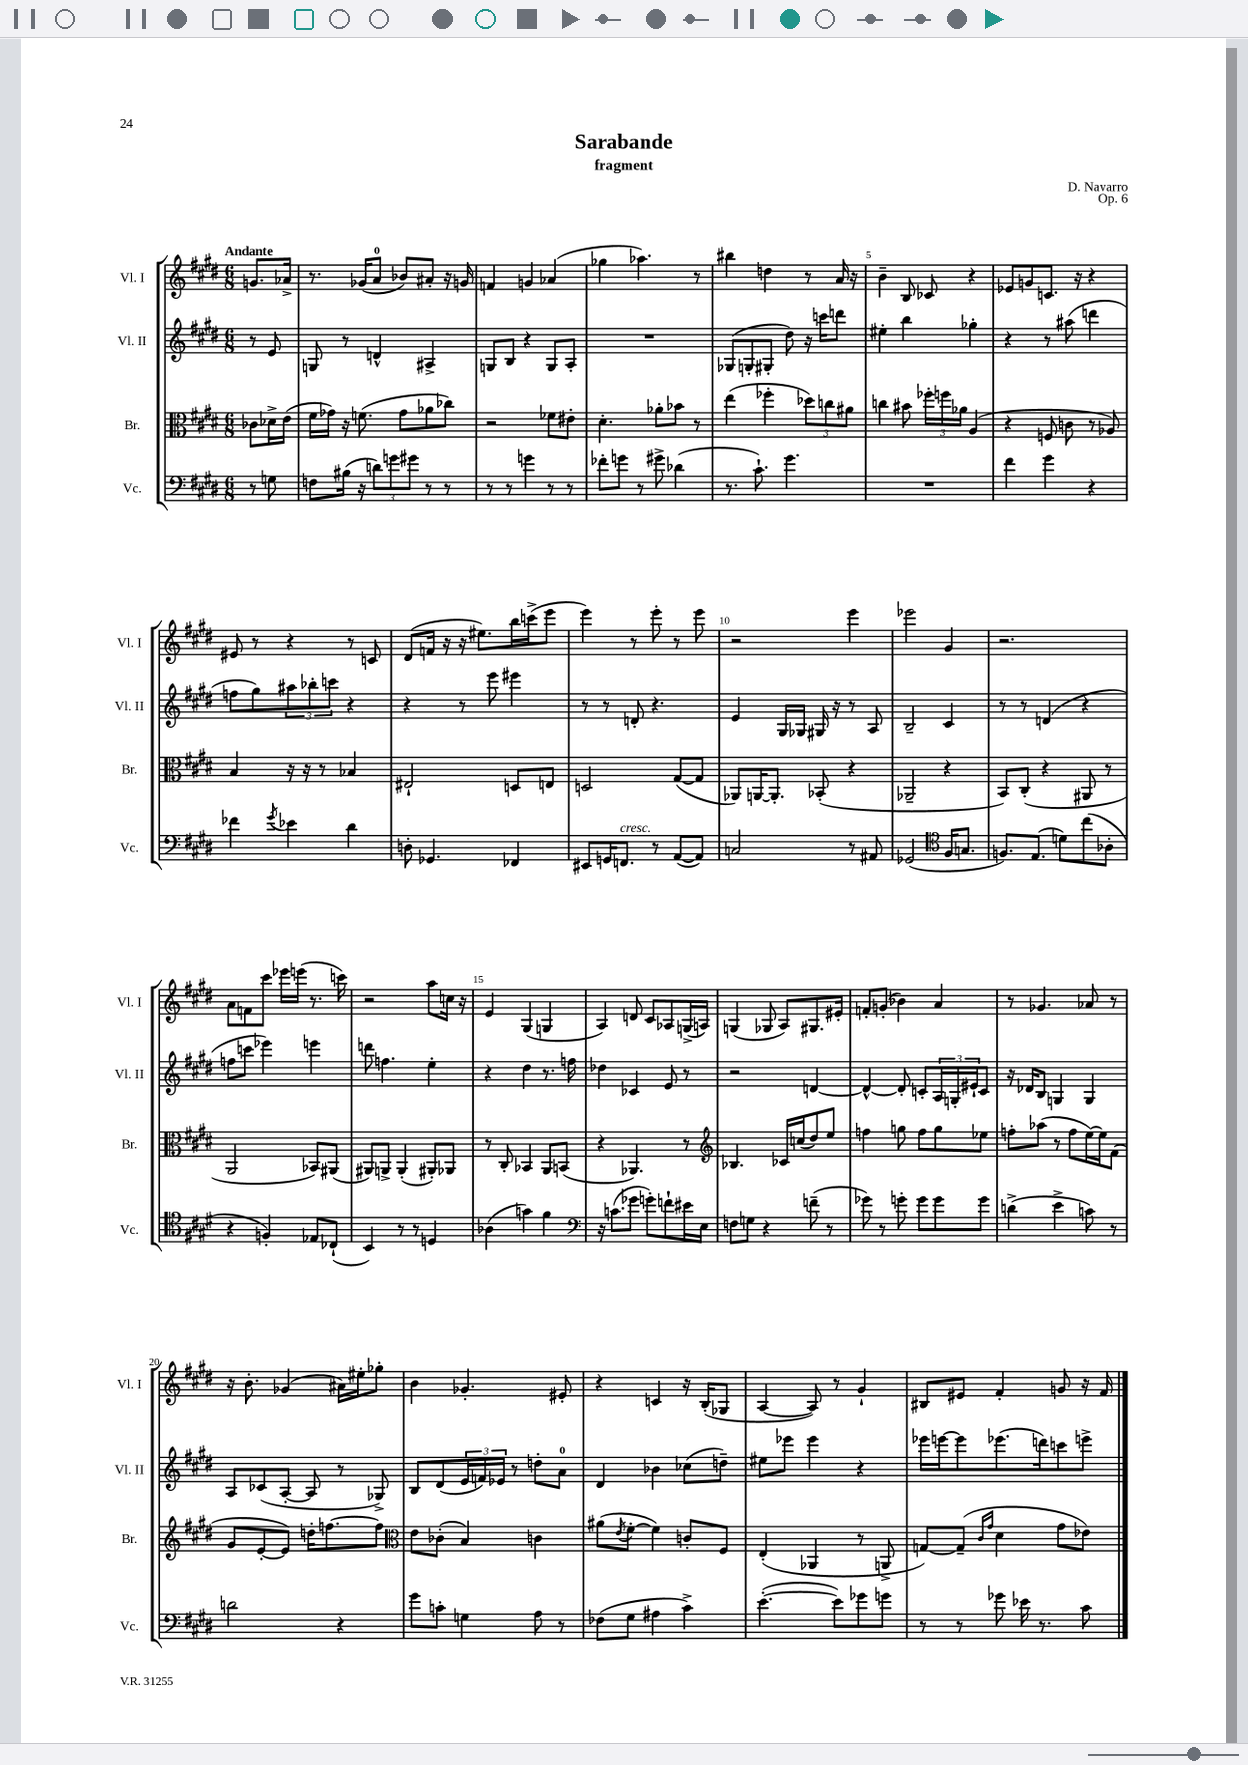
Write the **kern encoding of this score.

**kern	**kern	**kern	**kern
*staff4	*staff3	*staff2	*staff1
*clefF4	*clefC3	*clefG2	*clefG2
*k[f#c#g#d#]	*k[f#c#g#d#]	*k[f#c#g#d#]	*k[f#c#g#d#]
*M6/8	*M6/8	*M6/8	*M6/8
8r	8c-\L	8r	8.g/L
8G\	16d-^\L	8e/	.
.	(16e\JJ	.	16a-^/Jk
=	=	=	=
8F\L	16f#\LL	8G/	8.r
.	16g-\JJ)	.	.
(16B#\Jk	16r	8r	.
16r	(8.f\	.	(16g-/LK
12d\L)	.	4d^^/	8a/J
12g\	.	.	.
.	8g-\L	.	8b-/L)
12g#\J	.	.	.
8r	8a-\	4A#^/	8a#'/J
8r	8cc-\J)	.	16r
.	.	.	16g/
=	=	=	=
8r	2r	8G/L	4f/
8r	.	8B/J	.
4g\	.	4r	4g/
8r	8f-\L	8G/L	(4a-/
8r	8e#'\J	8A'/J	.
=	=	=	=
8f-'\L	4.d#'\	2.r	4gg-\
8g\J	.	.	.
8r	.	.	4.aa-\)
8g#^\	8a-'\L	.	.
(4d-\	8b-\J	.	.
.	8r	.	8r
=	=	=	=
8.r	(4ee\	(8G-/L	4bb#\
.	.	8G'/	.
8.c#`\)	.	.	.
.	4ff-'\	8G#'/J	4dd\
4.g#\	.	8dd#\)	.
.	12dd-\L)	16r	8r
.	.	16ccc\LK	.
.	12cc\	.	.
.	.	8ddd\J	16a/
.	12a#\J	.	.
.	.	.	16r
=	=	=	=
2.r	4cc\	4ee#'\	4b~\
.	8b#\	4bb\	8B/
.	24ff-'\LL	.	8c-/
.	24ff\	.	.
.	24a-\JJ	.	.
.	(4A/	4gg-'\	4r
=	=	=	=
4f#\	4r	4r	8e-/L
.	.	.	8g/
4g#\	8F/	8r	8.c/J
.	8c\	(8aa#\	.
.	.	.	16r
4r	8r	4ddd\	4r
.	8A-/)	.	.
=	=	=	=
4f-\	4B/	8ff\L	8e#/
.	.	8gg#\)	8r
8qg#/	.	.	.
4e-\	16r	12aa#\	4r
.	16r	.	.
.	.	12bb-'\	.
.	8r	.	.
.	.	12ccc\J	.
4d#\	4B-/	4r	8r
.	.	.	8c/
=	=	=	=
8D'\	2E#`/	4r	(8d#/L
4.GG-/	.	.	16f/Jk
.	.	.	16r
.	.	8r	16r
.	.	.	8.ee#\L)
.	.	8eee\	.
4FF-/	8D/L	4eee#\	16bb\L
.	.	.	(16ccc^\J
.	8E/J	.	8eee\J
=	=	=	=
8EE#/L	2D/	8r	4eee\)
16GG/K	.	8r	.
8.FF/J	.	.	.
.	.	8d'/	8r
8r	.	4.r	8eee'\
([8AA/L	([8G#/L	.	8r
8AA/]J)	8G#/]J	.	8eee\
=	=	=	=
2C/	8AA-/L)	4e/	2r
.	[16AA/K	.	.
.	8.AA'/]J	.	.
.	.	16G#/LL	.
.	.	16G-/JJ	.
.	(8BB-'/	16G#/	.
.	.	16r	.
8r	4r	8r	4eee\
8AA#/	.	8A/	.
=	=	=	=
(2GG-/	2AA-~/	2B~/	2eee-\
*clefC4	*	*	*
16F#/LK	4r	4c#/	4g#/
8.G/J	.	.	.
=	=	=	=
8.F/L)	8BB/L)	8r	2.r
.	(8C#'/J	8r	.
(8.E/J	.	.	.
.	4r	(4d/	.
8d\L)	.	.	.
(8cc#\	8AA#/	4r	.
8A-'\J	8r	.	.
=	=	=	=
4r	2AA/	8ff\L	8a\L
.	.	8ccc\J	8f\
4F'/)	.	4eee-\)	8ccc#\J
.	.	.	16eee-\LL
.	.	.	(16eee\JJ
8E-/L	8BB-/L)	4eee\	8.r
(8C-`/J	(8AA#/J	.	.
.	.	.	16ccc\)
=	=	=	=
4BB/)	8AA#/L)	8ddd\	2r
.	8AA^/J	4.ff\	.
8r	(4AA'/	.	.
8r	.	.	.
4D/	8AA#'/L)	4ee'\	8aa\L
.	8AA-/J	.	16cc\Jk
.	.	.	16r
=	=	=	=
(4A-\	8r	4r	4e/
.	8C#'/	.	.
4g\)	4BB-/	4dd#\	(4G#/
4f#\	8AA/L	8.r	4G/
.	(8BB/J	.	.
.	.	16ff\	.
=	=	=	=
*clefF4	*	*	*
16r	4r	4dd-\	4A/)
(8.c\L	.	.	.
8g-\J	4.AA-/)	4c-/	8d/
8g'\L)	.	.	8c#/L
8f`\	.	8e/	8A-/
16e#\L	8r	8r	(16G^/L
16E\JJ	.	.	16A/JJ)
=	=	=	=
*	*clefG2	*	*
8F\L	4.B-/	2r	(4G/
8G\J	.	.	.
4r	.	.	8G-/
.	16c-/LL	.	8A/L)
.	(16cc/J	.	.
(8f~\	8dd#/)	[4d/	8.G#/
8r	8ee/J	.	.
.	.	.	16e#'/Jk
=	=	=	=
8g-\)	4ff\	4d^^/_	8f'/L
8r	.	.	(8g'/J
8g'\	8gg\	8d'/]	4b-\)
8g\L	8ff\L	8c'/L	.
8g\	8gg\	24A/L	4a/
.	.	24G'/	.
.	.	24e#`/J	.
8g\J	8ee-\J	8c/J	.
=	=	=	=
(4d^\	8ff'\L	16r	8r
.	.	16d-/LK	.
.	(8aa-\J	8B/J	4.g-/
4e^\	8r	4G/	.
.	8ff\L	.	.
8c\)	[16ee\L)	4G/	8a-/
.	16ee\]J	.	.
8r	(8f#\J	.	8r
=	=	=	=
2d\	8g#/L	8A/L	16r
.	.	.	8.b'\
.	[8e'/	(8c-/	.
.	8e/]J)	[8A'/J	(4g-/
.	16dd'\LK	8A/]	.
.	[8.ff\	.	.
4r	.	8r	16a#\LL)
.	.	.	16ee#'\J
.	8ff\]J	8G-^/)	8gg-'\J
=	=	=	=
*	*clefC3	*	*
8g#\L	8e\L	8B/L	4b\
8c'\J	(8c-'\J	(8d#/	.
4G\	4B/)	24e/L	4.g-'/
.	.	24f/)	.
.	.	24e-/JJ	.
.	.	8r	.
8A\	4c\	8dd'\L	.
8r	.	8a\J	8e#'/
=	=	=	=
(8F-\L	(8a#\L	4d#/	4r
.	8qe/	.	.
8G#\J	[8f#'\J	.	.
4A#\	4f#\])	4b-\	4c/
4c#^\)	8c'/L	(8cc-\L	16r
.	.	.	(16B'/LK
.	8F#/J	8dd~\J)	8G-/J
=	=	=	=
([4.e'\	(4E'/	8ee#\L	[4A/
.	.	8eee-\J	.
.	4AA-/	4eee-\	8A/])
8e\]L)	.	.	8r
8g-\	8r	4r	4g#`/
8g\J	8AA^/	.	.
=	=	=	=
8r	[8G/L)	16eee-\LL	8B#/L
.	.	[16eee\J	.
8r	(8G~/]J	8eee\]	8e#/J
.	16qqc#/LL	.	.
.	16qqg#/JJ	.	.
8g-\	4d#\	(8.eee-\	4f#'/
16e-\	.	.	.
8.r	.	16ddd\k)	.
.	8g#\L	8ccc\	8g/
8c#\	8e-\J)	8eee^\J	16r
.	.	.	16f#/
==	==	==	==
*-	*-	*-	*-
